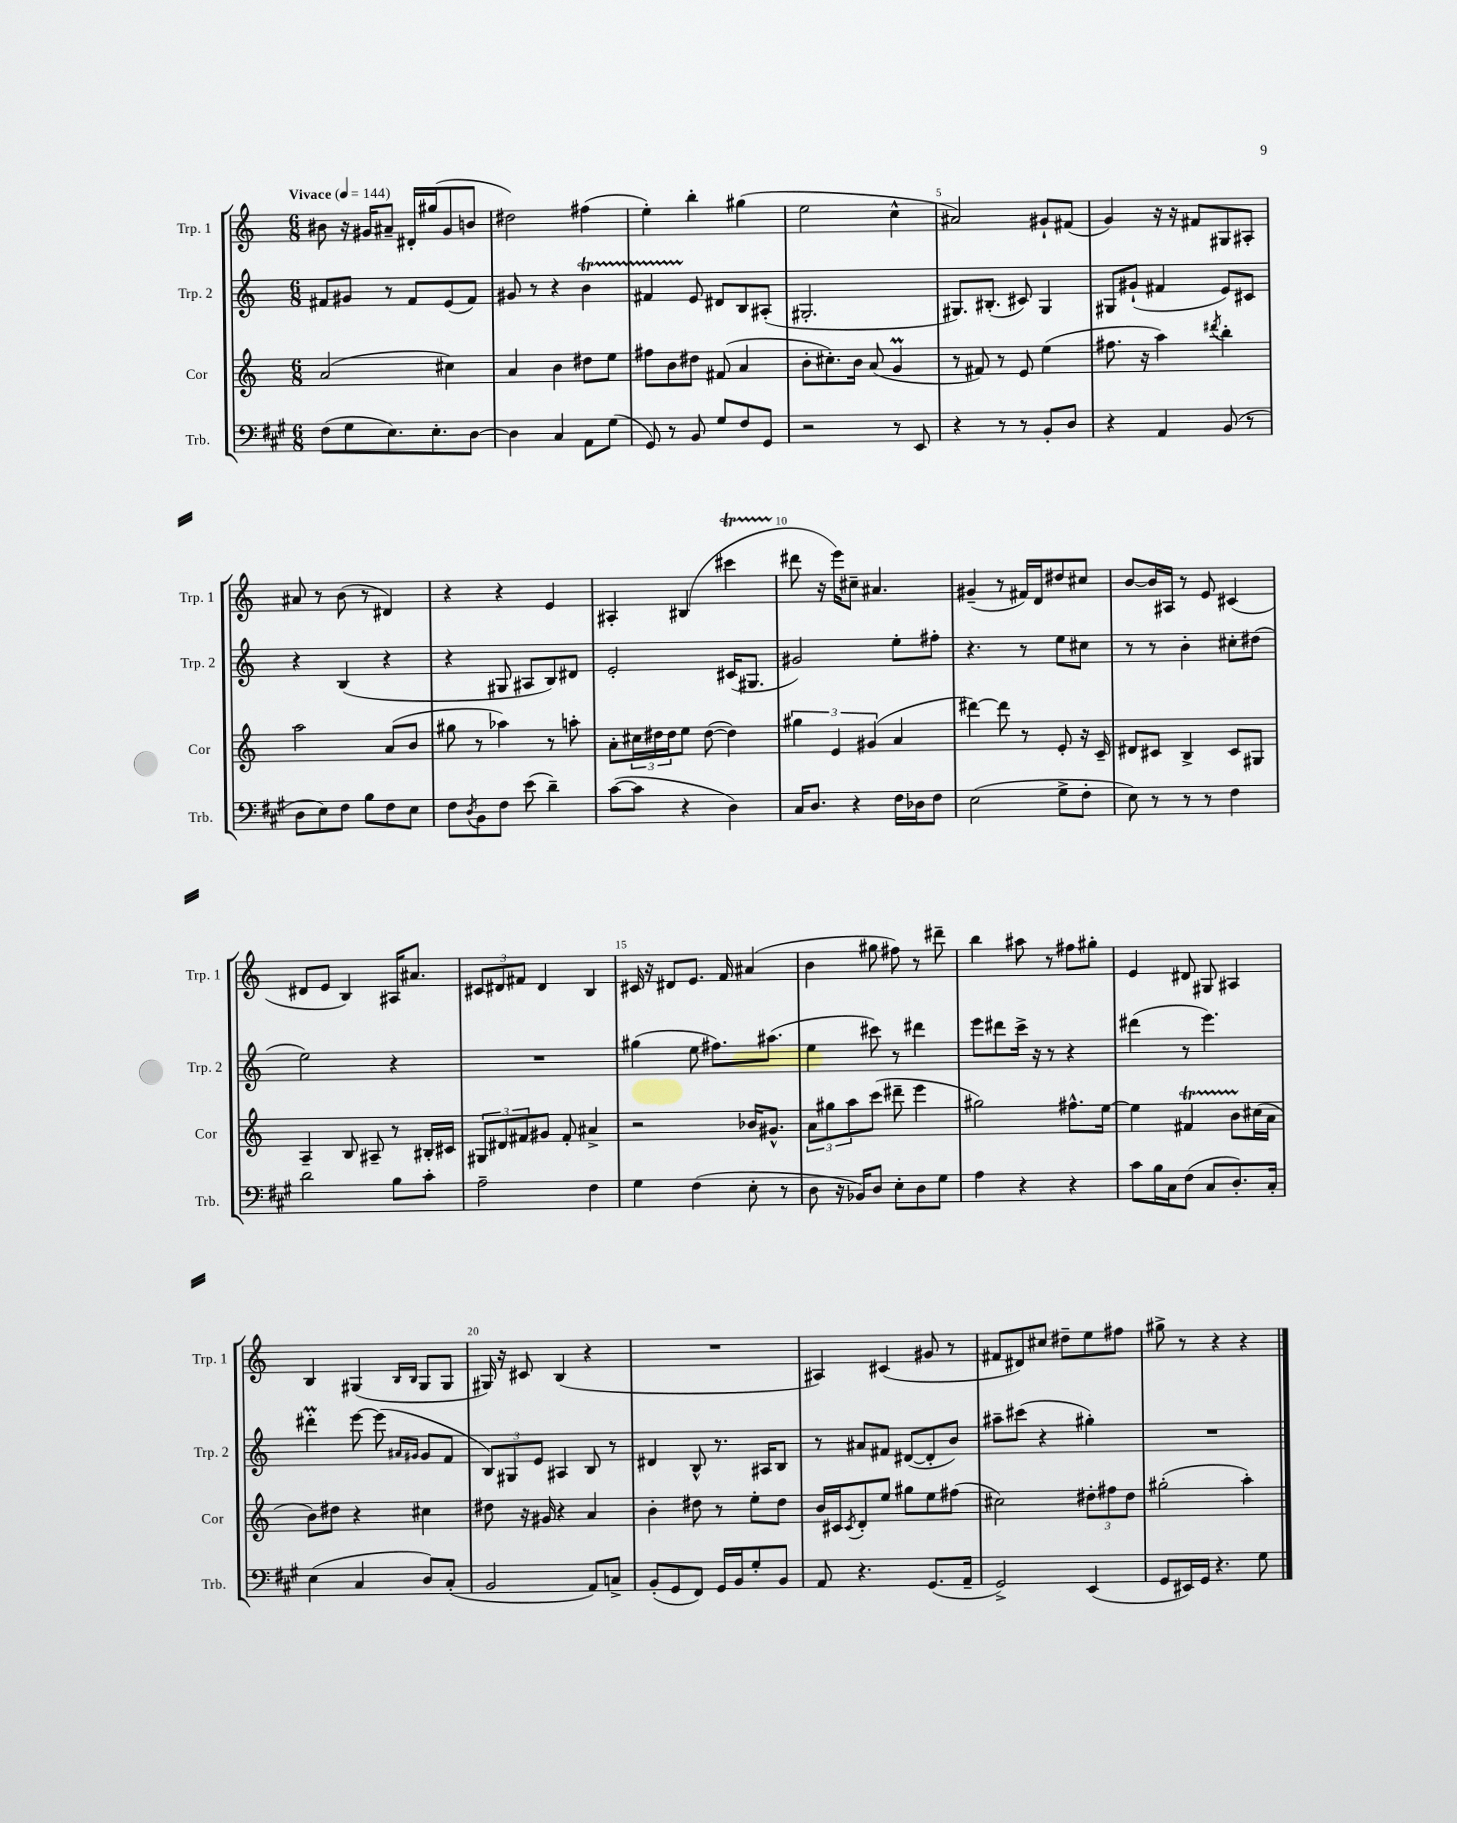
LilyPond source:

<<
\new StaffGroup <<
\new Staff = "s0" \with { instrumentName = "Trp. 1" shortInstrumentName = "Trp. 1" } {
    \clef treble \key c \major \numericTimeSignature \time 6/8 \tempo "Vivace" 4 = 144
    bis'8 r16 gis'16 ais'8-- dis'16-. gis''16( gis'8 b'8 |
    dis''2) fis''4( |
    e''4-.) b''4-. gis''4( |
    e''2 c''4-^ |
    ais'2) gis'8-! fis'8( |
    g'4) r16 r16 fis'8 gis8 ais8-. |
    ais'8 r8 b'8( r8 dis'4) |
    r4 r4 e'4 |
    ais4-. bis4( cis'''4\startTrillSpan |
    dis'''8\stopTrillSpan r16 e'''16) cis''8-- ais'4. |
    gis'4--( r8 fis'16) d'16 dis''8 cis''8 |
    b'8~ b'16 ais16 r8 e'8 cis'4( |
    dis'8 e'8 b4) ais16 ais'8. |
    \tuplet 3/2 { cis'8 dis'8 fis'8 } dis'4 b4 |
    cis'16 r16 dis'8 e'8. f'16 ais'4( |
    b'4 gis''8 fis''8) r8 dis'''8-- |
    b''4 ais''8 r8 fis''8 gis''8-. |
    e'4 dis'8 gis8 ais4 |
    b4 gis4( \grace { b16 b16 } gis8 gis8 |
    gis16) r16 cis'8 b4( r4 |
    R2. |
    ais4) cis'4( gis'8 r8 |
    fis'8 dis'8) cis''8 dis''8-- e''8 fis''8 |
    gis''8-> r8 r4 r4 \bar "|." |
}
\new Staff = "s1" \with { instrumentName = "Trp. 2" shortInstrumentName = "Trp. 2" } {
    \clef treble \key c \major \numericTimeSignature \time 6/8
    fis'8 gis'8 r8 fis'8 e'8( fis'8) |
    gis'8 r8 r4 b'4\startTrillSpan |
    fis'4 e'8\stopTrillSpan dis'8 b8 ais8-.( |
    gis2.-. |
    gis8.) bis8.-.( cis'8) gis4 |
    gis8 gis'8-!( fis'4 e'8) cis'8 |
    r4 b4( r4 |
    r4 gis8 ais8 b8) dis'8 |
    e'2-. cis'16( gis8. |
    gis'2) e''8-. fis''8-. |
    r4. r8 e''8 cis''8 |
    r8 r8 b'4-. cis''8-. dis''8( |
    e''2) r4 |
    R2. |
    gis''4( e''8 fis''8.) ais''8.( |
    e''4 cis'''8) r8 dis'''4 |
    e'''8 dis'''8 c'''16-> r16 r8 r4 |
    dis'''4( r8 e'''4.) |
    dis'''4-.\prall e'''8~ e'''8( \grace { ais'16 gis'16 } gis'8 f'8 |
    \tuplet 3/2 { b8) gis8 e'8 } ais4 b8 r8 |
    dis'4 b8-^ r8. ais16 b8 |
    r8 ais'8 fis'8 dis'8~( dis'8-. b'8) |
    ais''8-- cis'''8( r4 gis''4-.) |
    R2. \bar "|." |
}
\new Staff = "s2" \with { instrumentName = "Cor" shortInstrumentName = "Cor" } {
    \clef treble \key c \major \numericTimeSignature \time 6/8
    a'2( cis''4) |
    a'4 b'4 dis''8 e''8 |
    fis''8 b'8 dis''8 fis'8( a'4 |
    b'8-. cis''8.-.) b'16 a'8( g'4\prall |
    r8 fis'8) r8 e'8 e''4( |
    fis''8. r16 a''4) \acciaccatura { dis'''8 } b''4-. |
    a''2 a'8( b'8 |
    gis''8 r8 aes''4) r8 a''8-. |
    a'8-. \tuplet 3/2 { cis''16 dis''16 dis''16 } e''8 dis''8~( dis''4) |
    \tuplet 3/2 { gis''4 e'4 gis'4( } a'4 |
    dis'''4~) dis'''8 r8 e'8-. r16 c'16-- |
    dis'8 cis'8 b4-> cis'8 gis8 |
    a4-- b8 ais8-- r8 bis16-. cis'16 |
    \tuplet 3/2 { gis8 dis'8 fis'8 } gis'8 fis'8-. ais'4-> |
    r2 bes'16 gis'8.-^ |
    \tuplet 3/2 { a'8 gis''8 a''8 } c'''8( dis'''8-- e'''4 |
    gis''2) fis''8.-^ e''16~ |
    e''4 fis'4\startTrillSpan b'8 cis''16\stopTrillSpan( a'16 |
    b'8) dis''8 r4 cis''4 |
    dis''8 r16 gis'16 r4 a'4 |
    b'4-. dis''8 r8 e''8-. dis''8 |
    b'16 cis'16 \acciaccatura { cis'8 } d'8-. e''8 gis''8 e''8 fis''8( |
    cis''2) \tuplet 3/2 { dis''8-. fis''8 dis''8 } |
    gis''2-.( a''4-.) \bar "|." |
}
\new Staff = "s3" \with { instrumentName = "Trb." shortInstrumentName = "Trb." } {
    \clef bass \key a \major \numericTimeSignature \time 6/8
    fis8( gis8 e8.) e8.-. d8~ |
    d4 cis4 a,8 gis8( |
    gis,8) r8 b,8 gis8 fis8 gis,8 |
    r2 r8 e,8 |
    r4 r8 r8 b,8-. d8 |
    r4 a,4 b,8( r8 |
    d8 e8) fis8 b8 fis8 e8 |
    fis8 \acciaccatura { d8 } b,8 fis8 e'8( d'4--) |
    cis'8~( cis'8 r4 d4) |
    cis16 d8. r4 fis16 des16 fis8 |
    e2( gis8-> fis8-. |
    e8) r8 r8 r8 fis4 |
    d'2 b8 cis'8-. |
    a2-- fis4 |
    gis4 fis4( e8-. r8 |
    d8 r16 bes,16) d8 e8-. d8 gis8 |
    a4 r4 r4 |
    cis'8 b16 cis16 fis8( cis8 d8.-.) cis16-. |
    e4( cis4 d8) cis8-.( |
    b,2 a,8) c8-> |
    b,8-.( gis,8 fis,8) gis,16 b,16 gis8-. b,8 |
    a,8 r4. gis,8.( a,16-- |
    gis,2->) e,4( |
    gis,8 eis,16) gis,16 r4. gis8 \bar "|." |
}
>>
>>
\layout { \context { \Score \override BarNumber.break-visibility = ##(#f #t #t) barNumberVisibility = #(every-nth-bar-number-visible 5) } }
